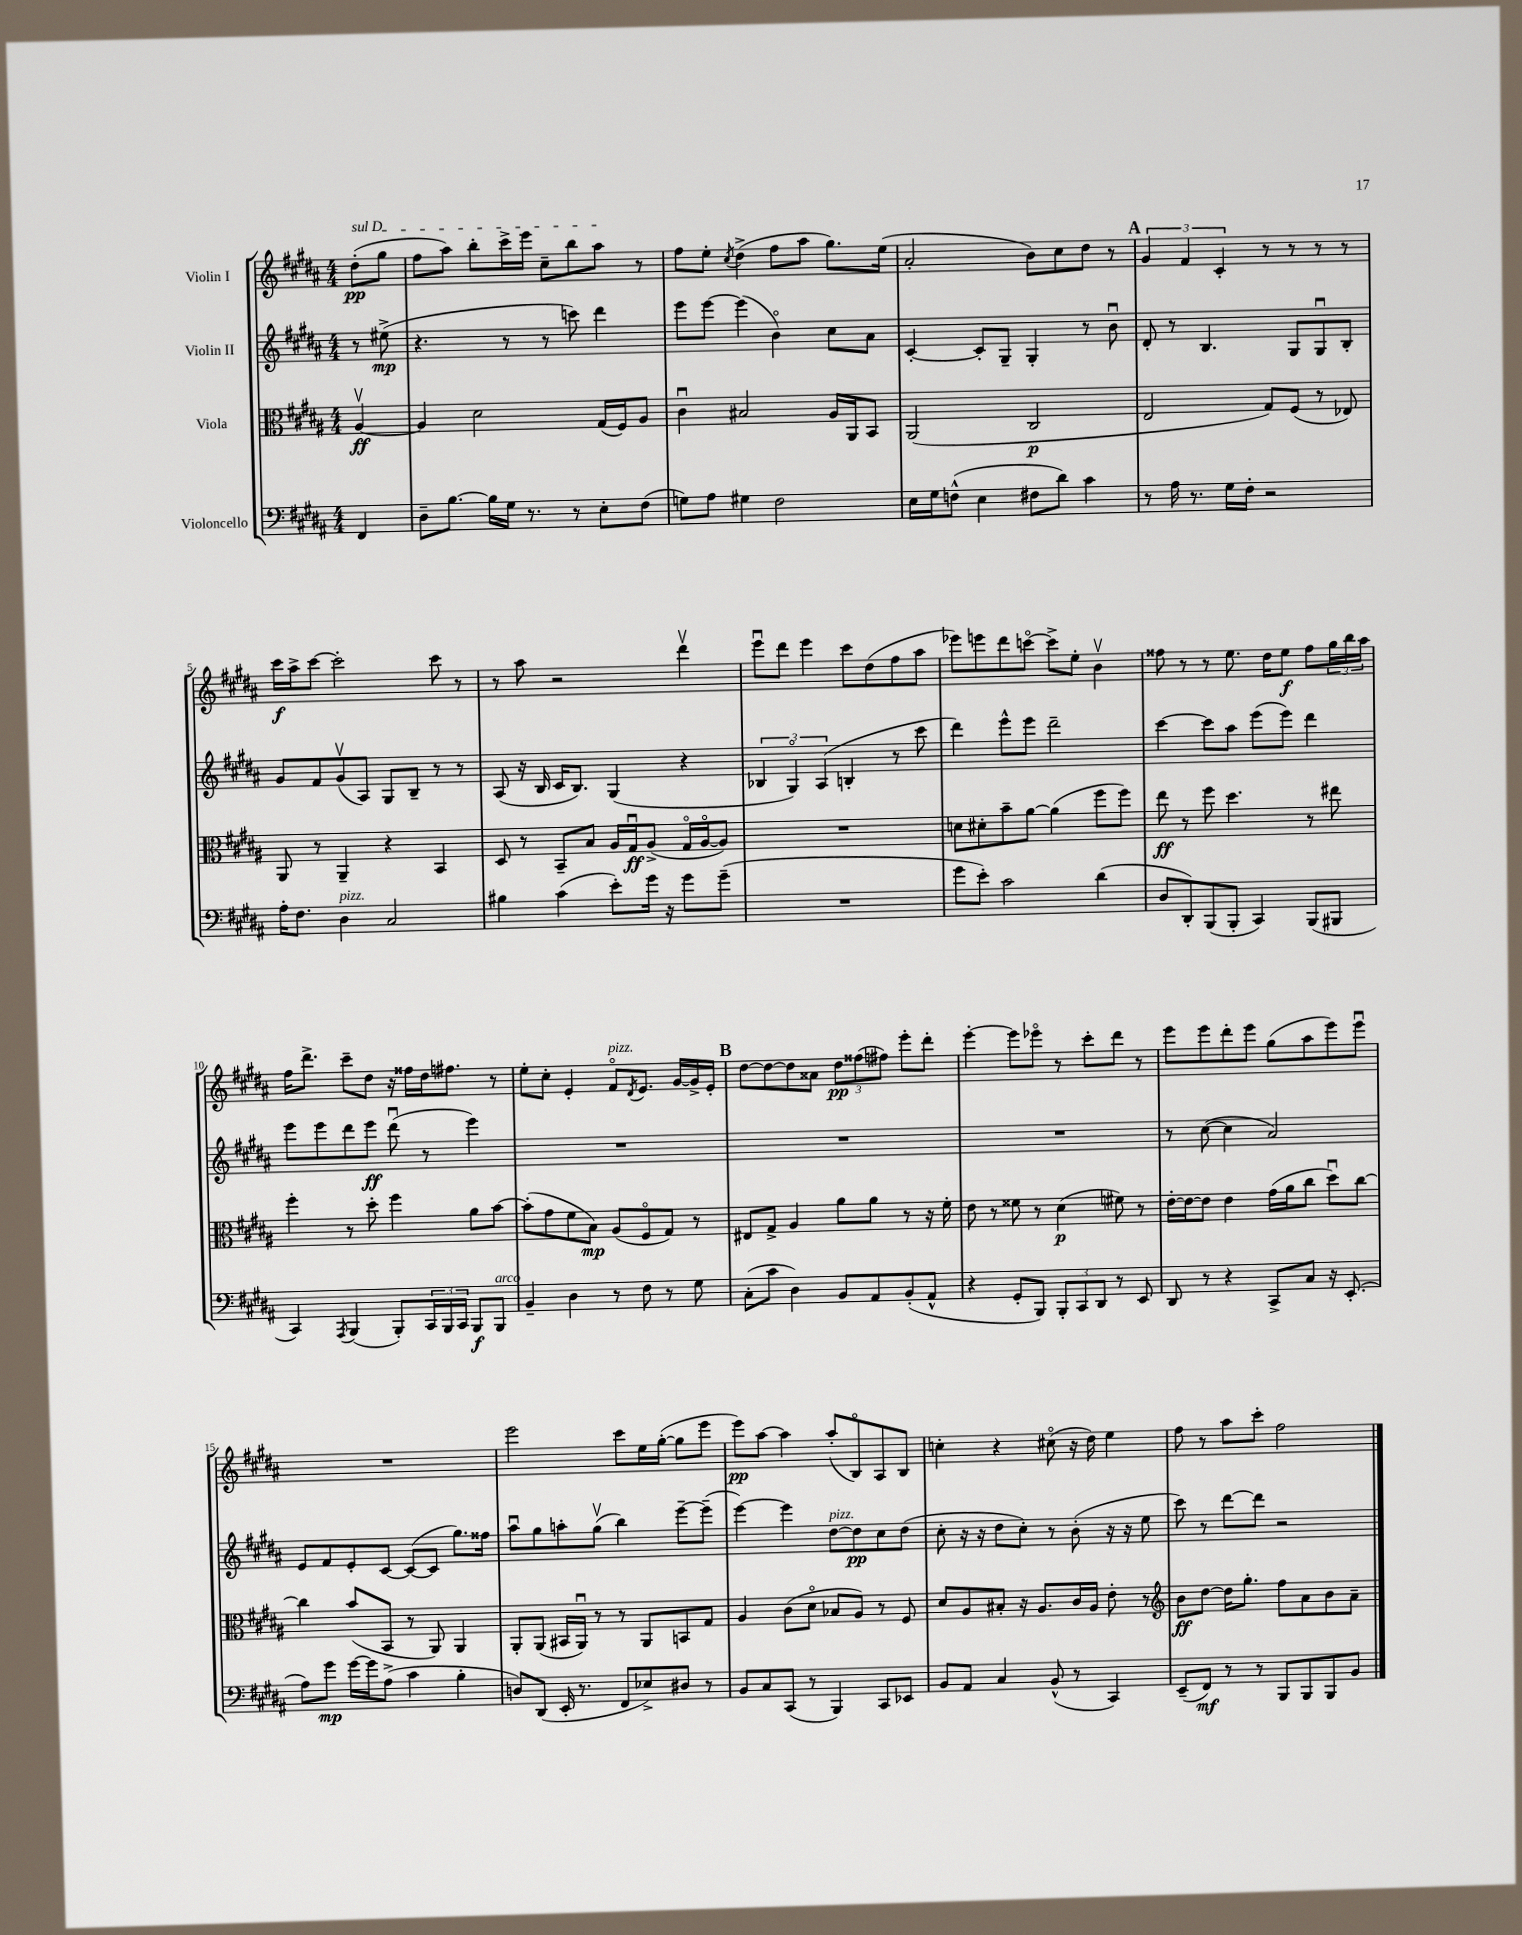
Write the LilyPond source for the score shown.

<<
\new StaffGroup <<
\new Staff = "s0" \with { instrumentName = "Violin I" } {
    \clef treble \key b \major \numericTimeSignature \time 4/4 \partial 4
    \once \override TextSpanner.bound-details.left.text = \markup { \italic "sul D" } dis''8-.\pp\startTextSpan( gis''8 |
    fis''8 ais''8) b''8-. cis'''16-> e'''16 cis''8-- b''8 ais''8\stopTextSpan r8 |
    fis''8 e''8-. \acciaccatura { cis''8 } dis''4->( fis''8 ais''8 gis''8.) e''16( |
    ais'2-. b'8) cis''8 dis''8 r8 |
    \mark \markup { \bold "A" } \tuplet 3/2 { gis'4 fis'4 cis'4-. } r8 r8 r8 r8 |
    cis'''16\f ais''16-> cis'''8~ cis'''2-. cis'''8 r8 |
    r8 ais''8 r2 dis'''4\upbow |
    e'''8\downbow dis'''8 e'''4 cis'''8 dis''8( fis''8 ais''8 |
    ees'''8) e'''8 dis'''8 c'''8~\flageolet c'''8-> e''8-. b'4\upbow |
    fisis''8 r8 r8 e''8. dis''16 e''8\f fisis''8 \tuplet 3/2 { gis''16 b''16 ais''16 } |
    fis''16 dis'''8.-> cis'''8-- dis''8 r16 fisis''16 dis''16 fis''8. r8 |
    e''8-. cis''8-. e'4-. fis'8\flageolet^\markup { \italic "pizz." } \acciaccatura { dis'8 } e'8. gis'16~ gis'16-> e'16-. |
    \mark \markup { \bold "B" } dis''8~ dis''8~ dis''8 aisis'8 \tuplet 3/2 { dis''8\pp fisis''8( fis''8) } e'''8-. dis'''8-. |
    e'''4~-. e'''8 ees'''8\flageolet r8 cis'''8-. dis'''8 r8 |
    e'''8 e'''8 dis'''8-. e'''8 gis''8( ais''8 e'''8) e'''8\downbow |
    R1 |
    e'''2 cis'''8 e''16 gis''16~-.( gis''8 e'''8 |
    e'''8\pp) ais''8~ ais''4 ais''8-.( b8\flageolet) ais8 b8 |
    c''4-. r4 cis''8\flageolet( r16 dis''16) e''4 |
    fis''8 r8 ais''8 cis'''8-. fis''2 \bar "|." |
}
\new Staff = "s1" \with { instrumentName = "Violin II" } {
    \clef treble \key b \major \numericTimeSignature \time 4/4 \partial 4
    r8 eis''8->\mp( |
    r4. r8 r8 c'''8) dis'''4 |
    e'''8 e'''8~ e'''4( b'4\flageolet) cis''8 ais'8 |
    cis'4~-. cis'8-. gis8-- gis4-. r8 b'8\downbow |
    \mark \markup { \bold "A" } dis'8-. r8 b4. gis8 gis8\downbow b8-. |
    gis'8 fis'8 gis'8\upbow( ais8) gis8 b8-- r8 r8 |
    ais8( r16 b16 cis'16 b8.) gis4( r4 |
    \tuplet 3/2 { bes4 gis4\flageolet) ais4( } b4-. r8 cis'''8 |
    dis'''4) e'''8-^ e'''8 dis'''2-- |
    cis'''4~ cis'''8 ais''8 e'''8( e'''8) dis'''4 |
    e'''8 e'''8 dis'''8 e'''8\ff dis'''8\downbow( r8 e'''4) |
    R1 |
    \mark \markup { \bold "B" } R1 |
    R1 |
    r8 cis''8~( cis''4 ais'2) |
    e'8 fis'8 e'8-. cis'8~ cis'8~( cis'8 gis''8.) fisis''16 |
    ais''8\downbow gis''8 a''8-. gis''8\upbow( b''4) e'''8~-- e'''8--( |
    e'''4~) e'''4 dis''8~^\markup { \italic "pizz." } dis''8\pp cis''8 dis''8( |
    cis''8-. r16 r16 dis''8 cis''8-.) r8 b'8-.( r16 r16 e''8 |
    cis'''8) r8 dis'''8~ dis'''8 r2 \bar "|." |
}
\new Staff = "s2" \with { instrumentName = "Viola" } {
    \clef alto \key b \major \numericTimeSignature \time 4/4 \partial 4
    ais4~\upbow\ff |
    ais4 dis'2 gis16( fis16) ais8 |
    cis'4\downbow bis2 ais16 ais,16 b,8 |
    ais,2( cis2\p |
    \mark \markup { \bold "A" } e2 gis8) fis8( r8 ees8) |
    ais,8 r8 ais,4-- r4 b,4 |
    dis8 r8 b,8-- b8 ais16 gis16\downbow\ff ais8->( gis16\flageolet ais16~\flageolet ais8) |
    R1 |
    d'8 dis'8-. b'8-- ais'8~ ais'4( fis''8 fis''8) |
    e''8\ff r8 fis''8 dis''4. r8 eis''8 |
    fis''4-. r8 dis''8-. fis''4 ais'8 b'8~ |
    b'8-.( gis'8 fis'8 b8\mp) ais8( fis8\flageolet gis8) r8 |
    \mark \markup { \bold "B" } eis8 gis8-> ais4 ais'8 ais'8 r8 r16 fis'16-. |
    e'8 r8 fisis'8 r8 dis'4\p( fis'8) r8 |
    e'16~-. e'16~ e'8 e'4 gis'16( ais'16 cis''8 dis''8\downbow) cis''8~ |
    cis''4 b'8( b,8 r8 ais,8) ais,4 |
    ais,8-. ais,8( bis,16 ais,16\downbow) r8 r8 ais,8 b,8 gis8 |
    ais4 cis'8( dis'8\flageolet bes8 ais8) r8 fis8 |
    dis'8 ais8 bis8-. r16 ais8. cis'16 ais16 e'8-. r8 |
    \clef treble b'8\ff dis''8~ dis''16 gis''8.-. fis''8 ais'8 b'8 ais'8-- \bar "|." |
}
\new Staff = "s3" \with { instrumentName = "Violoncello" } {
    \clef bass \key b \major \numericTimeSignature \time 4/4 \partial 4
    fis,4 |
    dis8-- b8.~ b16 gis16 r8. r8 e8-. fis8( |
    g8) ais8 gis4 fis2 |
    e16 gis16 f8-^( e4 fis8 dis'8) cis'4 |
    \mark \markup { \bold "A" } r8 ais16 r8. gis16 fis16-. r2 |
    ais16-. fis8. dis4^\markup { \italic "pizz." } cis2 |
    bis4 cis'4( e'8-.) gis'16 r16 gis'8 gis'8--( |
    R1 |
    gis'8 e'8-.) cis'2 dis'4( |
    dis8 dis,8-.) b,,8( b,,8-. cis,4) b,,8( bis,,8 |
    cis,4) \acciaccatura { ais,,8 } b,,4( b,,8-.) \tuplet 3/2 { cis,16 b,,16 cis,16 } b,,8\f b,,8^\markup { \italic "arco" } |
    b,4-- dis4 r8 fis8 r8 gis8 |
    \mark \markup { \bold "B" } cis8-.( cis'8 dis4) b,8 ais,8 b,8-.( ais,8-^ |
    r4 gis,8-. b,,8) \tuplet 3/2 { b,,8-. cis,8 dis,8 } r8 e,8 |
    dis,8 r8 r4 cis,8-> cis8 r16 e,8.-.( |
    ais8) gis'8\mp gis'16~ gis'16 ais8->( cis'4 b4-. |
    d8) dis,8( e,16-. r8. fis,8 ees8->) dis8 r8 |
    b,8 cis8 cis,8( r8 b,,4) cis,8 ees,8 |
    b,8 ais,8 cis4 b,8-^( r8 cis,4) |
    e,8--( fis,8\mf) r8 r8 b,,8 b,,8 b,,8 b,8 \bar "|." |
}
>>
>>
